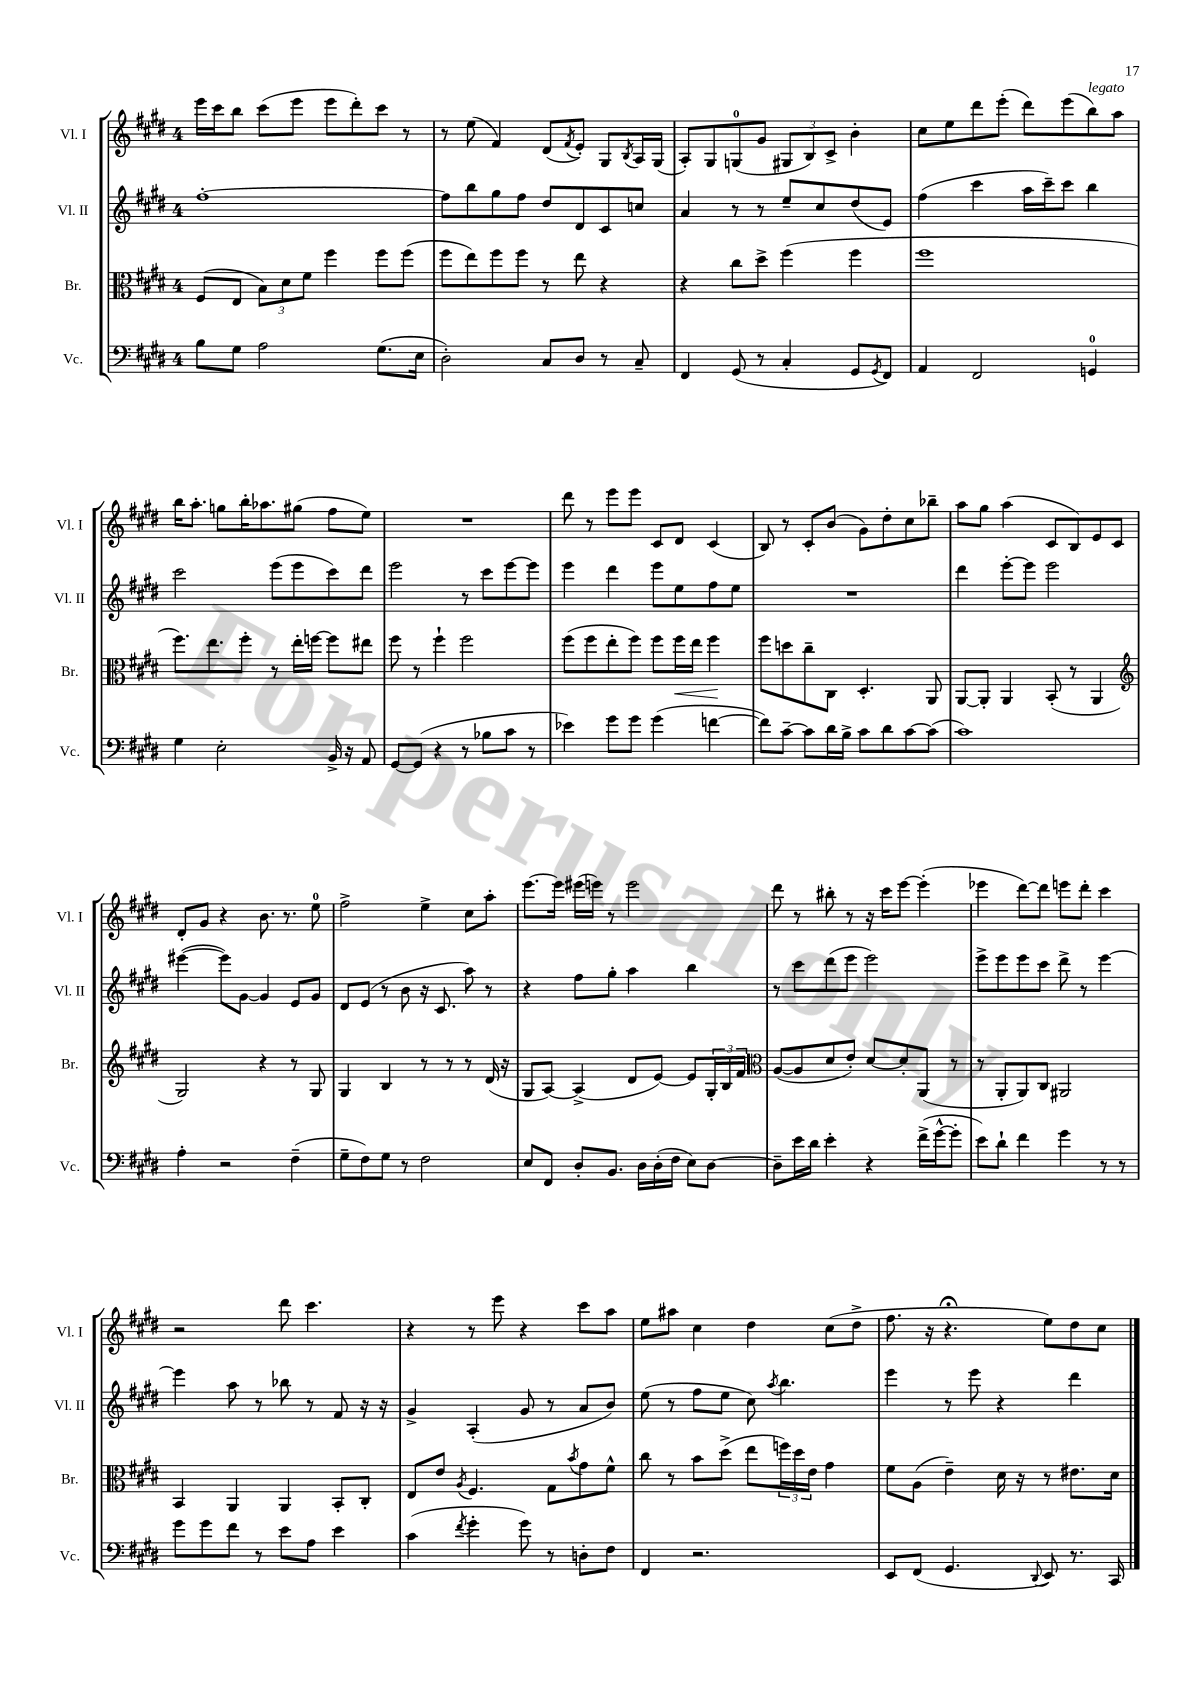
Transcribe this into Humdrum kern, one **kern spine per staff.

**kern	**kern	**kern	**kern
*staff4	*staff3	*staff2	*staff1
*clefF4	*clefC3	*clefG2	*clefG2
*k[f#c#g#d#]	*k[f#c#g#d#]	*k[f#c#g#d#]	*k[f#c#g#d#]
*M4/4	*M4/4	*M4/4	*M4/4
8B	(8F#	[1ff#'	16eee
.	.	.	16ccc#
8G#	8E	.	8bb
2A	12B)	.	(8ccc#
.	12d#	.	.
.	.	.	8eee
.	12f#	.	.
.	4ff#	.	8eee
.	.	.	8ddd#')
(8.G#	8ff#	.	8ccc#
.	(8ff#	.	8r
16E	.	.	.
=	=	=	=
2D#')	8ff#	8ff#]	8r
.	8ee)	8bb	(8ee
.	8ff#	8gg#	4f#)
.	8ff#	8ff#	.
8C#	8r	8dd#	(8d#
.	.	.	8qf#
8D#	8ee	8d#	8e')
8r	4r	8c#	8G#
.	.	.	8qB
8C#~	.	8cc	16A
.	.	.	(16G#
=	=	=	=
4FF#	4r	4a	8A')
.	.	.	8G#
(8GG#	8cc#	8r	(8G
8r	8dd#^	8r	8g#
4C#'	(4ff#	8ee~	12G#
.	.	.	12B)
.	.	8cc#	.
.	.	.	12c#^
8GG#	4ff#	(8dd#	4b'
8qGG#	.	.	.
8FF#)	.	8e)	.
=	=	=	=
4AA	1ff#	(4ff#	8cc#
.	.	.	8ee
2FF#	.	4ccc#	8ddd#
.	.	.	(8eee'
.	.	16aa	8ddd#)
.	.	16ccc#~)	.
.	.	8ccc#	(8eee
4GG	.	4bb	8bb)
.	.	.	8aa
=	=	=	=
4G#	8.ff#)	2ccc#	16bb
.	.	.	8.aa'
.	8.ee	.	.
2E'	.	.	8gg
.	8ff#'	.	16bb'
.	.	.	8.aa-
.	8r	(8eee	.
.	16ee'	8eee	(8gg#
.	[16ff	.	.
16BB^	8ff]	8ccc#)	8ff#
16r	.	.	.
8AA	8ee#	8ddd#	8ee)
=	=	=	=
[8GG#	8ff#	2eee	1r
(8GG#]	8r	.	.
4r	4ff#`	.	.
8r	2ff#	8r	.
8B-	.	8ccc#	.
8c#	.	[8eee	.
8r	.	8eee]	.
=	=	=	=
4e-)	(8ff#	4eee	8ddd#
.	8ff#	.	8r
8g#	8ee'	4ddd#	8eee
8g#	8ff#)	.	8eee
(4g#	8ff#	8eee	8c#
.	16ff#	8ee	8d#
.	16ee	.	.
[4f	4ff#	8ff#	(4c#
.	.	8ee	.
=	=	=	=
8f])	8ff#	1r	8B)
[8c#~	8dd	.	8r
8c#]	8cc#~	.	8c#'
16d#	8C#	.	(8b
16B^	.	.	.
8c#	4.D#'	.	8g#)
8d#	.	.	8dd#'
[8c#	.	.	8cc#
(8c#]	8AA	.	8bb-~
=	=	=	=
1c#)	[8AA	4ddd#	8aa
.	8AA']	.	8gg#
.	4AA	[8eee'	(4aa
.	.	8eee]	.
.	(8BB'	2eee	8c#
.	8r	.	8B)
.	4AA	.	8e
.	.	.	8c#
=	=	=	=
*	*clefG2	*	*
4A'	2G#)	([4eee#	8d#'
.	.	.	8g#
2r	.	8eee#])	4r
.	.	[8g#	.
.	4r	4g#]	8.b
.	.	.	8.r
(4F#~	8r	8e	.
.	8G#	8g#	8ee
=	=	=	=
8G#~	4G#	8d#	2ff#^
8F#)	.	(8e	.
8G#	4B	8r	.
8r	.	8b	.
2F#	8r	16r	4ee^
.	.	8.c#	.
.	8r	.	.
.	8r	8aa)	8cc#
.	(16d#	8r	8aa'
.	16r	.	.
=	=	=	=
8E	8G#	4r	[8.eee
8FF#	[8A)	.	.
.	.	.	16eee]
8D#'	(4A^]	8ff#	(16eee#
.	.	.	16eee)
8.BB	.	8gg#'	8r
.	8d#	4aa	2eee
16D#	.	.	.
(16D#'	[8e)	.	.
16F#	.	.	.
8E)	8e]	4bb	.
[8D#	24G#'	.	.
.	24B	.	.
.	24f#	.	.
=	=	=	=
*	*clefC3	*	*
8D#~]	([8A	8r	8ddd#
16e	8A]	8ccc#	8r
16d#	.	.	.
4e'	8d#	(8ddd#	8bb#'
.	8e')	8eee	8r
4r	[8d#	2eee)	16r
.	.	.	16ccc#
.	8d#']	.	[8eee
(16f#^	(8AA	.	(4eee']
[16g#^^	.	.	.
8g#']	8r	.	.
=	=	=	=
8e)	8r	8eee^	4eee-
8d#`	8AA'	8eee	.
4f#	8AA)	8eee	[8ddd#)
.	8C#	8ccc#	8ddd#]
4g#	2AA#	8ddd#^	8eee
.	.	8r	8ddd#'
8r	.	[4eee	4ccc#
8r	.	.	.
=	=	=	=
8g#	4BB	4eee]	2r
8g#	.	.	.
8f#	4AA	8aa	.
8r	.	8r	.
8e	4AA	8bb-	8ddd#
8A	.	8r	4.ccc#
4e	8BB'	8f#	.
.	8C#'	16r	.
.	.	16r	.
=	=	=	=
(4c#	8E	4g#^	4r
.	8e	.	.
8qf#	8qA	.	.
4g#'	4.F#	(4A'	8r
.	.	.	8eee
8g#)	.	8g#	4r
8r	8G#	8r	.
.	8qb	.	.
8D'	8g#	8a	8ccc#
8F#	8f#^^	8b)	8aa
=	=	=	=
4FF#	8cc#	(8ee	8ee
.	8r	8r	8aa#
2.r	8b	8ff#	4cc#
.	(8dd#^	8ee	.
.	8ee	8cc#)	4dd#
.	.	8qaa	.
.	24ff)	4.bb	.
.	24dd#	.	.
.	24e	.	.
.	4g#	.	(8cc#
.	.	.	8dd#^
=	=	=	=
8EE	8f#	4eee	8.ff#
(8FF#	(8A	.	.
.	.	.	16r
4.GG#	4e~)	8r	4.r;
.	.	8eee	.
.	16d#	4r	.
.	16r	.	.
8qqDD#	.	.	.
8EE)	8r	.	8ee)
8.r	8.e#	4ddd#	8dd#
.	.	.	8cc#
16CC#	16d#	.	.
==	==	==	==
*-	*-	*-	*-
